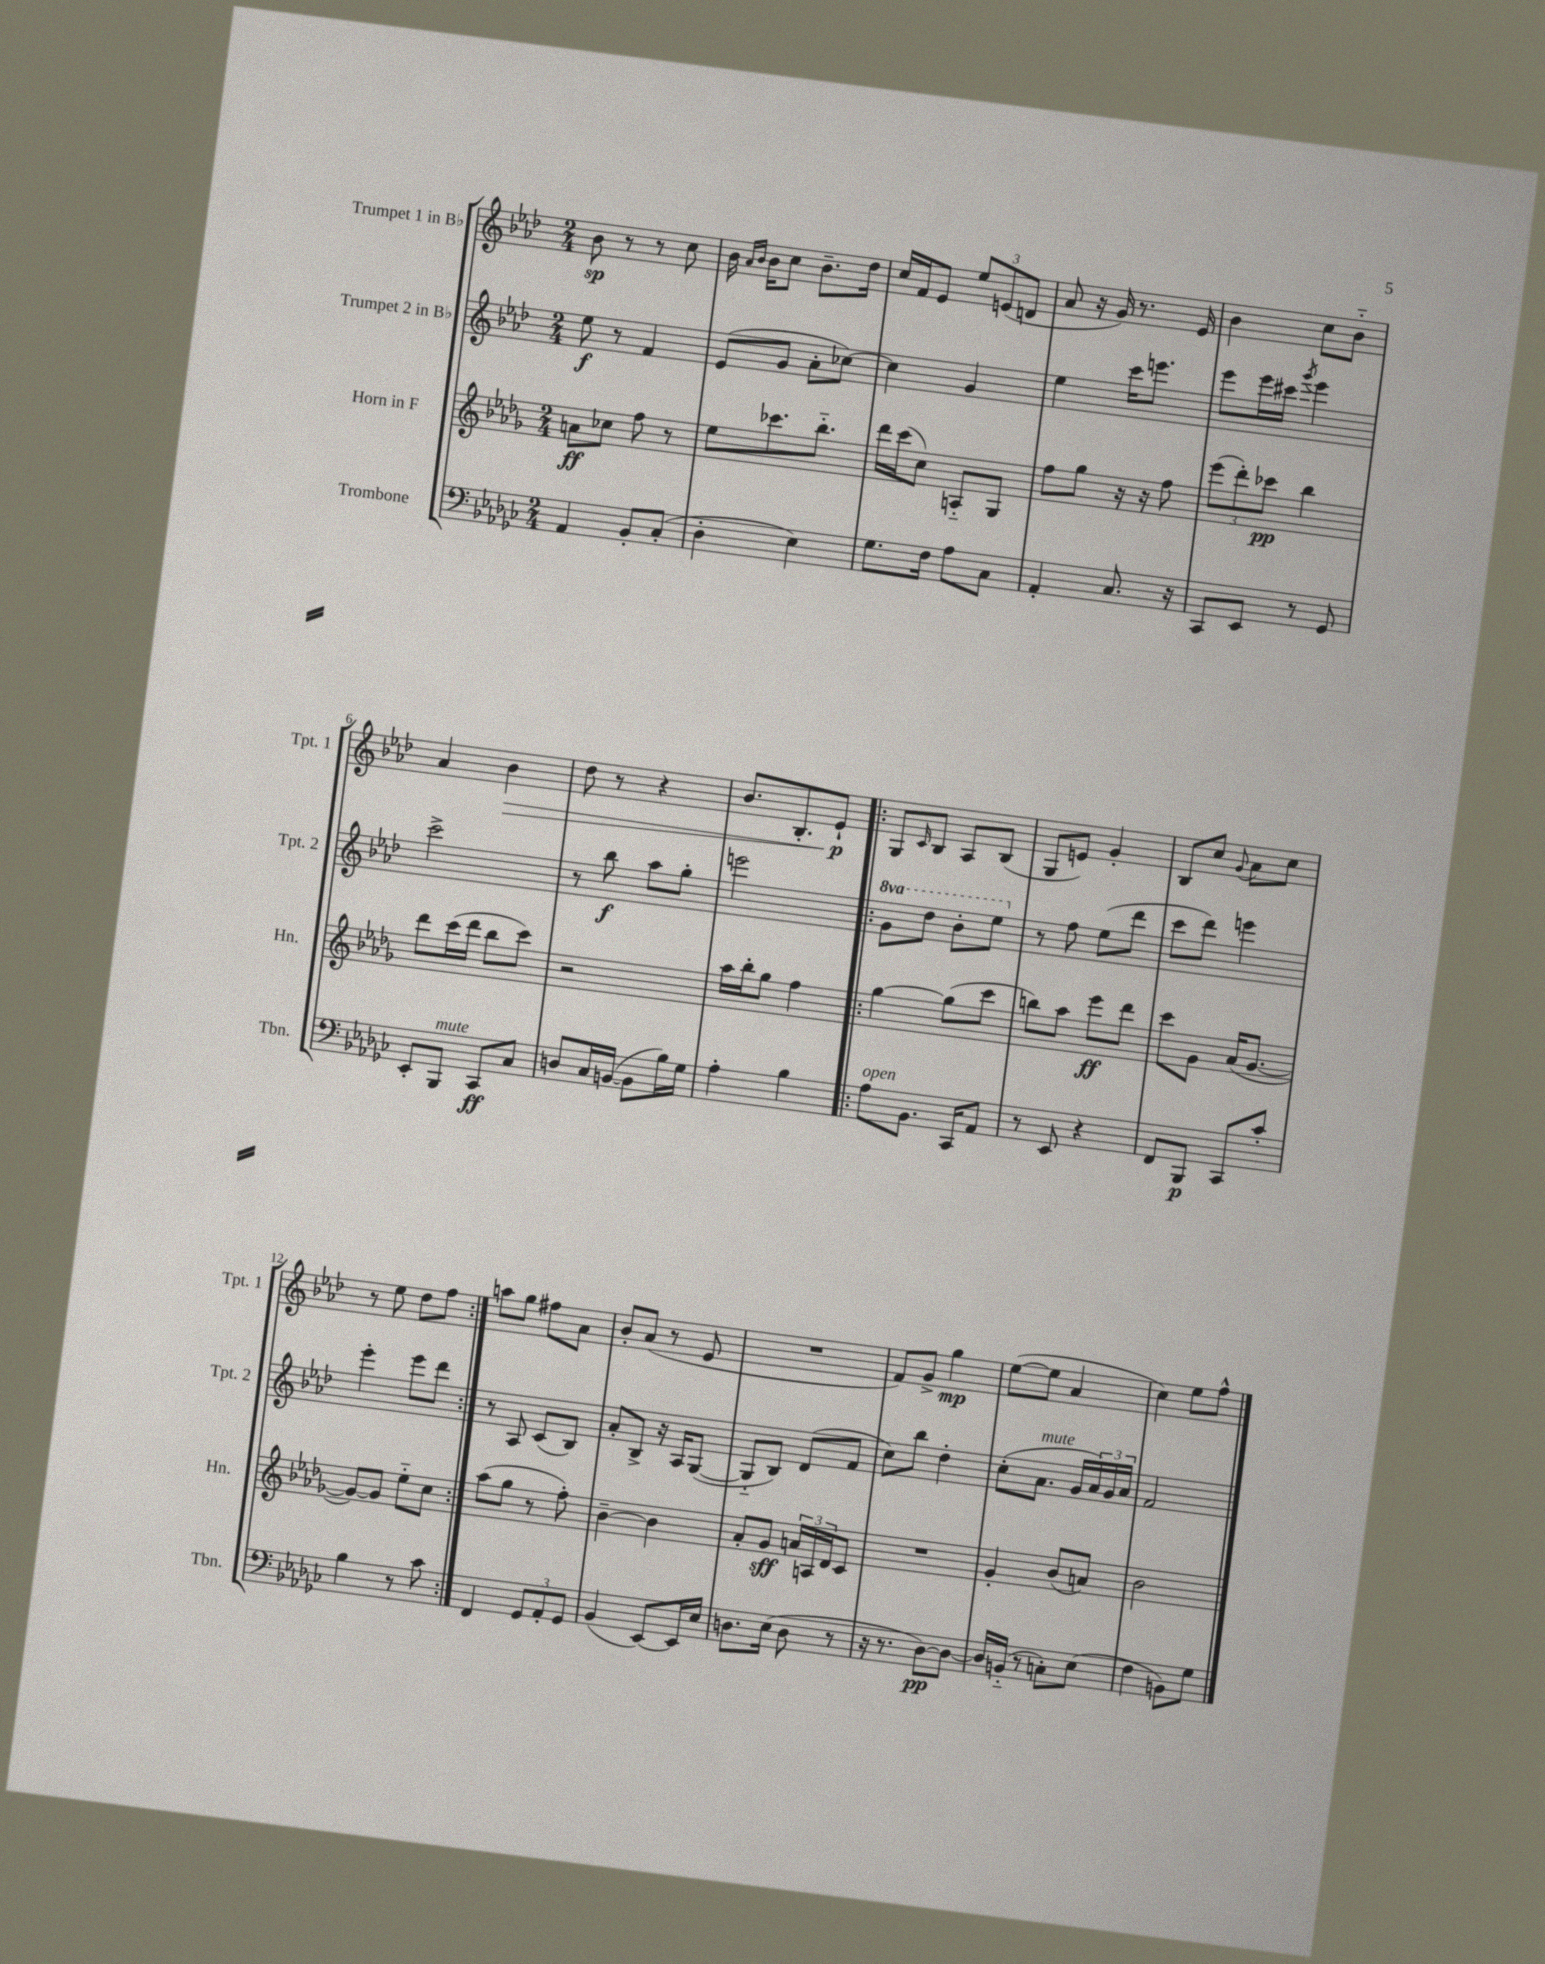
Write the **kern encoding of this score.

**kern	**kern	**kern	**kern
*staff4	*staff3	*staff2	*staff1
*clefF4	*clefG2	*clefG2	*clefG2
*k[b-e-a-d-g-c-]	*k[b-e-a-d-g-]	*k[b-e-a-d-]	*k[b-e-a-d-]
*M2/4	*M2/4	*M2/4	*M2/4
4AA-	8a	8ee-	8b-
.	8cc-	8r	8r
8BB-'	8ff	4f	8r
(8C-'	8r	.	8cc
=	=	=	=
4D-'	8ee-	(8e-	16b-
.	.	.	16qqa-
.	.	.	16qqb-
.	.	.	16b-
.	8.ccc-	8g	8cc
4E-)	.	8a-'	8.b-~
.	8.bb-'~	.	.
.	.	[8cc-)	.
.	.	.	16dd-
=	=	=	=
8.G-	16ddd-	4cc-]	16cc
.	(16ccc	.	16f
.	8cc)	.	8e-
16F	.	.	.
8A-	8A'~	4g	12ee-
.	.	.	(12e
8C-	8G-	.	.
.	.	.	12d
=	=	=	=
4AA-'	8ff	4ee-	8a-
.	8gg-	.	16r
.	.	.	16g)
8.C-	16r	16ccc	8.r
.	16r	8.eee	.
.	8ff	.	.
16r	.	.	16e-
=	=	=	=
8CC-	(12eee-	8eee-	4b-
.	12ddd-')	.	.
8EE-	.	16eee-	.
.	12ccc-	.	.
.	.	16ccc#	.
.	.	8qggg	.
8r	4bb-	4eee-	8cc
8GG-	.	.	8b-'~
=	=	=	=
8EE-'	8ddd-	2ccc^	4a-
8BBB-	(16ccc	.	.
.	16ddd-	.	.
8CC-	8bb-	.	4b-
8C-	8ccc)	.	.
=	=	=	=
8D	2r	8r	8dd-
16C-	.	8bb-	8r
([16BB	.	.	.
8BB]	.	8aa-	4r
16B-)	.	8gg'	.
16G-	.	.	.
=	=	=	=
4A-'	16aa-	2eee	8.b-
.	16bb-'	.	.
.	8gg-	.	.
.	.	.	8.B-'
4B-	4ff	.	.
.	.	.	8e-`
=!|:	=!|:	=!|:	=!|:
8A-	[4gg-	8gg	8G
.	.	.	16qqc
8.BB-	.	8ddd-	8B-
.	(8gg-]	8bb-'	8A-
16CC-	.	.	.
8AA-	8ccc	8eee-	(8B-
=	=	=	=
8r	8bb)	8r	8G
8EE-	8aa-	8ff	8e)
4r	8eee-	(8ee-	4g'
.	8ddd-	8ddd-	.
=	=	=	=
8FF	8ccc	8ccc	8B-
8BBB-	8g-	8ddd-)	8cc
.	.	.	8qqg
8CC-	(16a-	4eee	8a-
.	[8.g-	.	.
8c-'	.	.	8cc
=	=	=	=
4B-	8g-_)	4eee-'	8r
.	8g-]	.	8ee-
8r	8ee-'~	8eee-	8dd-
8c-	8cc	8ddd-	8ff
=:|!	=:|!	=:|!	=:|!
4FF	(8aa-	8r	8aa
.	8gg-	8A-	8gg
12GG-	8r	(8c	8ff#
12AA-'	.	.	.
.	8ff')	8B-)	8a-
12GG-	.	.	.
=	=	=	=
(4BB-	[4b-~	8a-'	8b-'
.	.	8B-^	(8a-
[8EE-)	4b-]	16r	8r
.	.	16A-	.
16EE-]	.	([8G	8e-
16E-	.	.	.
=	=	=	=
8.D	8a-'	8G'~]	2r
.	8g-	8B-)	.
(16E-	.	.	.
8D	24a	(8d-	.
.	24A	.	.
.	24d-	.	.
8r	8c	8f	.
=	=	=	=
16r	2r	8cc)	8f)
8.r	.	.	.
.	.	8bb-	8g^
[8D-)	.	4dd-'	4gg
8D-_	.	.	.
=	=	=	=
16D-]	4g-'	(8cc'	([8ee-
(16BB'~	.	.	.
8r	.	8.a-	8ee-]
8C')	(8b-	.	4a-
.	.	16g	.
(8E-	8a)	24a-)	.
.	.	24g	.
.	.	24a-	.
=	=	=	=
4F	2b-	2f	4cc)
8BB)	.	.	8ee-
8G-	.	.	8ff^^
==	==	==	==
*-	*-	*-	*-
